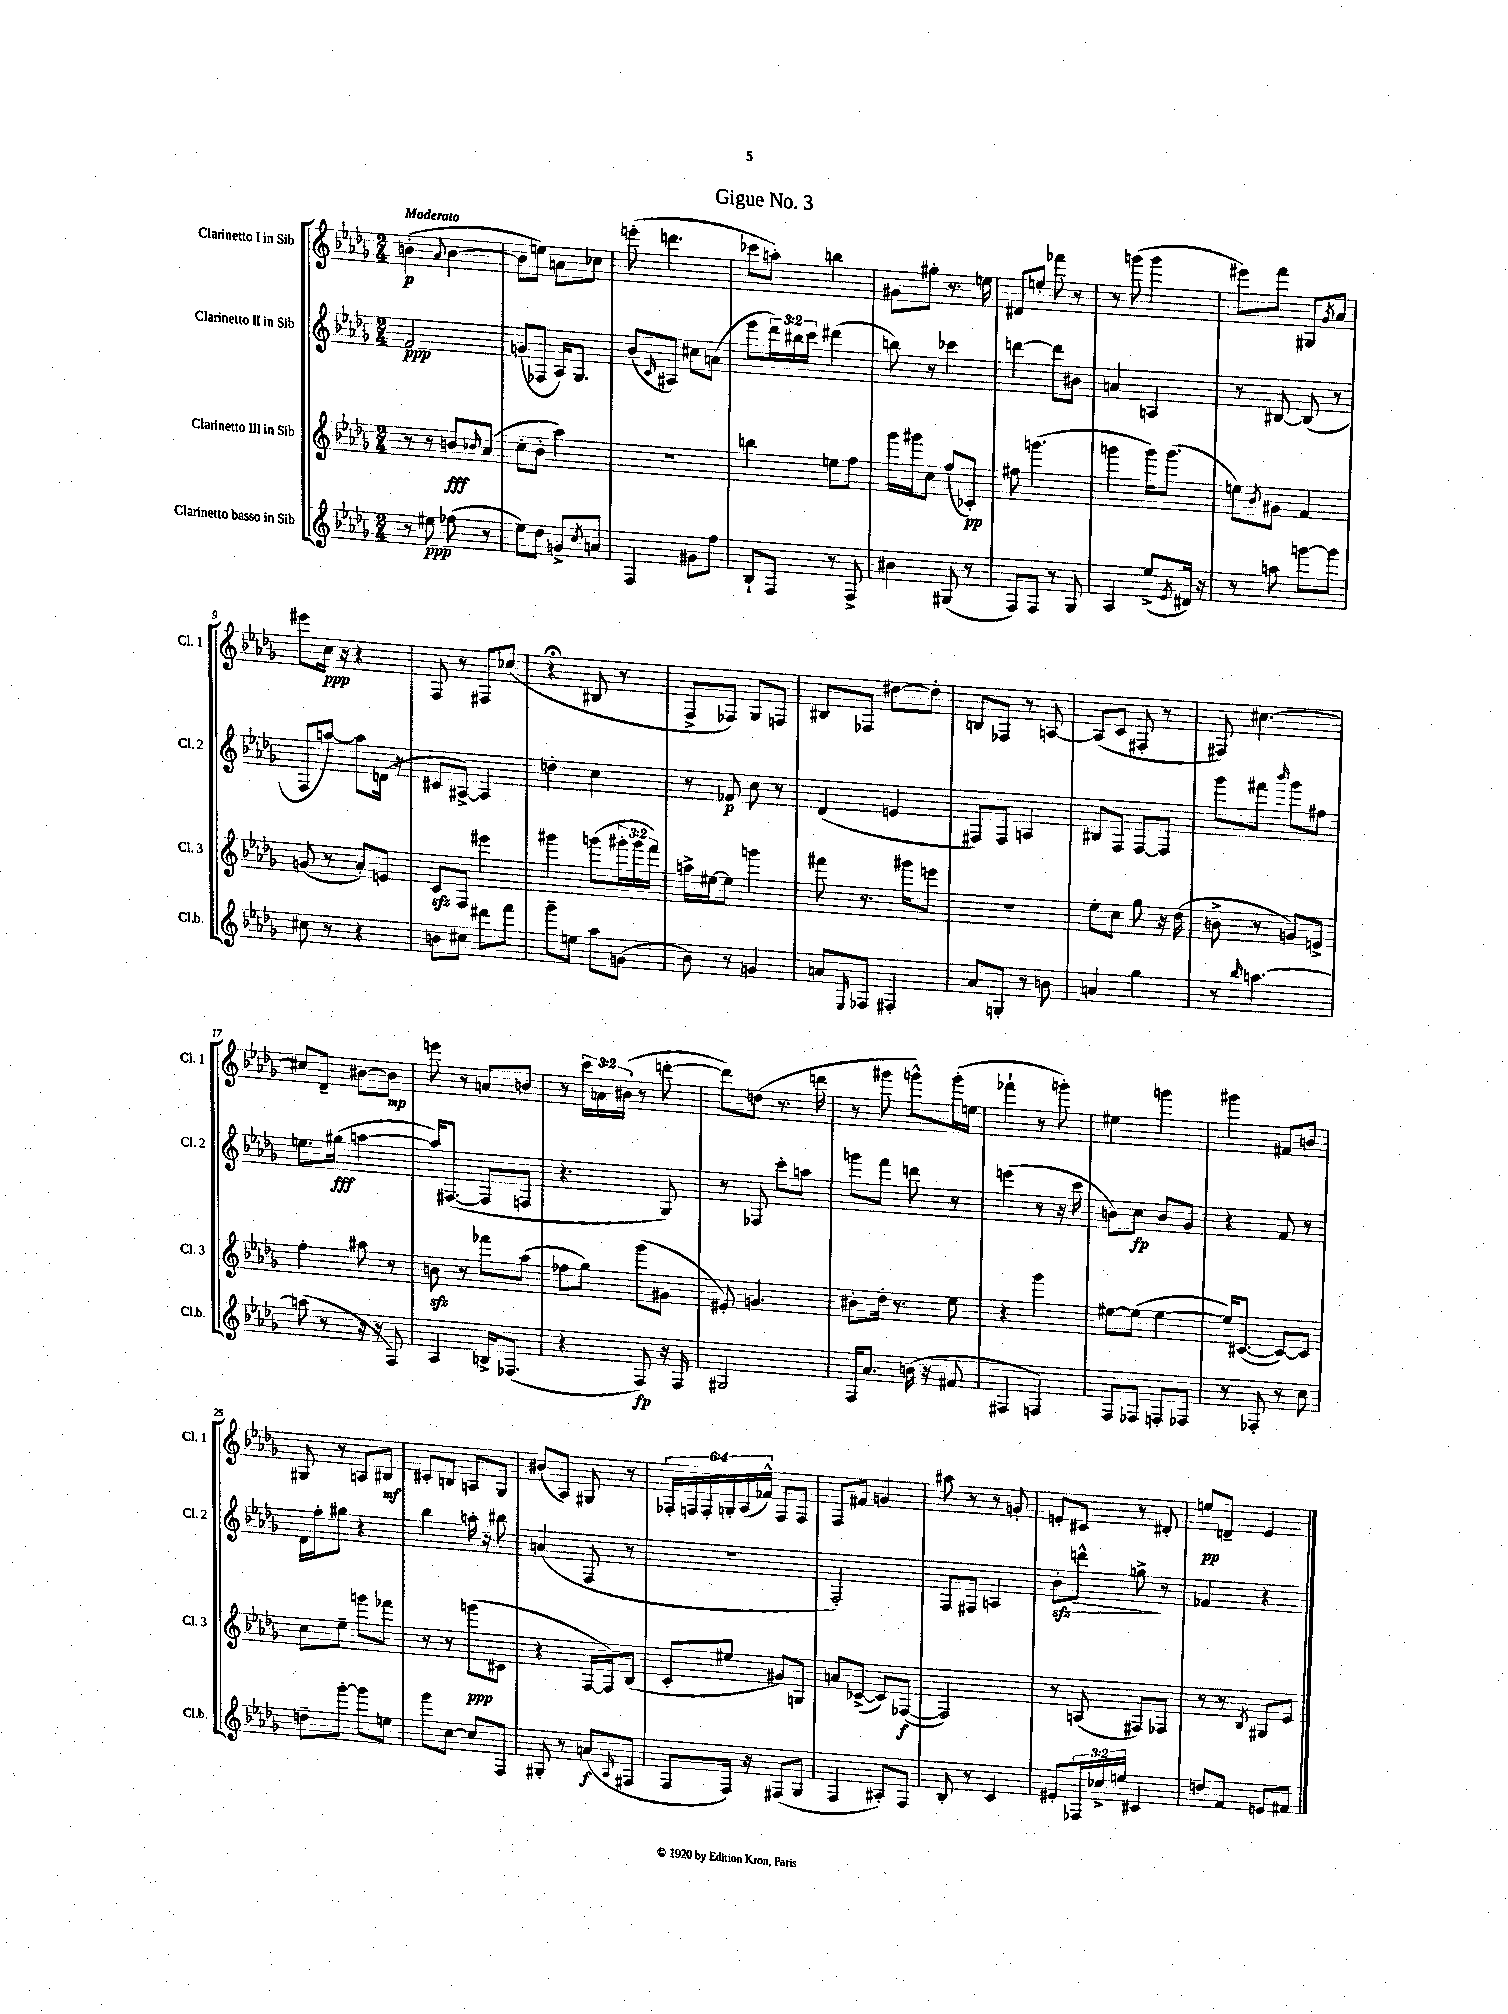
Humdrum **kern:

**kern	**dynam	**kern	**dynam	**kern	**dynam	**kern	**dynam
*part4	*part4	*part3	*part3	*part2	*part2	*part1	*part1
*staff4	*staff4	*staff3	*staff3	*staff2	*staff2	*staff1	*staff1
*I"Clarinetto basso in Sib	*	*I"Clarinetto III in Sib	*	*I"Clarinetto II in Sib	*	*I"Clarinetto I in Sib	*
*I'Cl.b.	*	*I'Cl. 3	*	*I'Cl. 2	*	*I'Cl. 1	*
*clefG2	*	*clefG2	*	*clefG2	*	*clefG2	*
*k[b-e-a-d-g-]	*	*k[b-e-a-d-g-]	*	*k[b-e-a-d-g-]	*	*k[b-e-a-d-g-]	*
*M2/4	*	*M2/4	*	*M2/4	*	*M2/4	*
=1	=1	=1	=1	=1	=1	=1	=1
!	!	!	!	!	!	!LO:TX:a:B:t=Moderato	!
8r	.	8r	.	2f/	ppp	(4bn'\	p
8ee#X\	ppp	8r	.	.	.	.	.
.	.	.	.	.	.	8qqa-/	.
(8ff-X\	.	8bn/L	fff	.	.	[4b\	.
.	.	16qqb-X/	.	.	.	.	.
8r	.	(8a-/J	.	.	.	.	.
=2	=2	=2	=2	=2	=2	=2	=2
8ee-\L)	.	8cc'\L	.	(8gn/L	.	8b\L]	.
8dd-\J	.	8b-'\J	.	8F-X/J	.	8een\J)	.
8gn^/L	.	4aa-\)	.	16A-/KL)	.	8an\L	.
.	.	.	.	8.G-/J	.	.	.
8qcc/	.	.	.	.	.	.	.
8an/J	.	.	.	.	.	8cc-X\J	.
=3	=3	=3	=3	=3	=3	=3	=3
4F/	.	2r	.	(8b-/L	.	(8eeen'\	.
.	.	.	.	16qqc/	.	.	.
.	.	.	.	8A#X/J)	.	4.dddn\	.
8g#X\L	.	.	.	8cc#X\L	.	.	.
8ff\J	.	.	.	(8an\J	.	.	.
=4	=4	=4	=4	=4	=4	=4	=4
8B-`/L	.	4bbn\	.	8eee-\L	.	8ccc-X\L	.
8F/J	.	.	.	24ddd-\L)	.	8aan'\J)	.
.	.	.	.	24bb#X\	.	.	.
.	.	.	.	24ccc\JJ	.	.	.
8r	.	8een\L	.	(4ddd#X\	.	4bbn\	.
8F^/	.	8ff\J	.	.	.	.	.
=5	=5	=5	=5	=5	=5	=5	=5
4b#X\	.	16ggg-\LL	.	8bbn\)	.	8g#X\L	.
.	.	16ggg#X\J	.	.	.	.	.
.	.	8cc\J	.	8r	.	8gg#X'\J	.
(8G#X/	.	(8ff/L	.	4ccc-X\	.	8.r	.
8r	.	8c-X'/J)	pp	.	.	.	.
.	.	.	.	.	.	16een\	.
=6	=6	=6	=6	=6	=6	=6	=6
8F/L)	.	8ff#X\	.	[4dddn\	.	8d#X/L	.
8F/J	.	(4.gggn\	.	.	.	8een'/J	.
8r	.	.	.	8ddd\L]	.	8fff-X\	.
8G-/	.	.	.	8b#X\J	.	8r	.
=7	=7	=7	=7	=7	=7	=7	=7
4A-/	.	4gggn\	.	4an/	.	8r	.
.	.	.	.	.	.	(8gggn\	.
(8ee-^/L	.	16ggg\KL)	.	4An/	.	4ggg\	.
.	.	(8.ggg\J	.	.	.	.	.
8qe-/	.	.	.	.	.	.	.
16d#X/Jk)	.	.	.	.	.	.	.
16r	.	.	.	.	.	.	.
=8	=8	=8	=8	=8	=8	=8	=8
8r	.	8een\L)	.	8r	.	8eee#X\L)	.
.	.	8qb-/	.	.	.	.	.
8aan\	.	8g#X\J	.	[8B#X/	.	8fff\J	.
[8gggn\L	.	4f/	.	(8B#/]	.	8G#X/L	.
.	.	.	.	.	.	8qg-/	.
8ggg\J]	.	.	.	8r	.	8a-/J	.
!!LO:LB:g=z
=9	=9	=9	=9	=9	=9	=9	=9
8cc#X\	.	(8gn/	.	8F/L	.	8eee#X\L	.
8r	.	8r	.	[8aan/J)	.	16cc\Jk	ppp
.	.	.	.	.	.	16r	.
4r	.	8a-'/L)	.	8aa\L]	.	4r	.
.	.	8en/J	.	(16dn\Jk	.	.	.
.	.	.	.	16r	.	.	.
=10	=10	=10	=10	=10	=10	=10	=10
8bn\L	.	8czz/L	.	8c#X/L	.	8F/	.
8cc#X\J	.	8F/J	.	[8A#X^/J)	.	8r	.
8ddd#X\L	.	4eee#X\	.	4A#/]	.	8F#X/L	.
8fff\J	.	.	.	.	.	(8cc-X/J	.
=11	=11	=11	=11	=11	=11	=11	=11
8ggg-~\L	.	4ggg#X\	.	4ddn'\	.	4r;<	.
8een\J	.	.	.	.	.	.	.
8aa-\L	.	(8gggn\L	.	4cc\	.	8B#X/	.
(8gn\J	.	24ggg#X'\L	.	.	.	8r	.
.	.	24ggg#\	.	.	.	.	.
.	.	24fff\JJ)	.	.	.	.	.
=12	=12	=12	=12	=12	=12	=12	=12
8b-\)	.	16aan^\LL	.	8r	.	8F^/L	.
.	.	[16ee#X\J	.	.	.	.	.
8r	.	8ee#\J]	.	8f-X/	p	8F-X/J)	.
4gn/	.	4gggn\	.	8cc\	.	8G-/L	.
.	.	.	.	8r	.	8Fn/J	.
=13	=13	=13	=13	=13	=13	=13	=13
8an/L	.	8fff#X\	.	(4d-/	.	8B#X/L	.
16qqE-/	.	.	.	.	.	.	.
8F-X/J	.	8.r	.	.	.	8F-X/J	.
4F#X'/	.	.	.	4en/	.	[8dd#X\L	.
.	.	16ggg#X\KL	.	.	.	.	.
.	.	8eeen\J	.	.	.	8dd#'\J]	.
=14	=14	=14	=14	=14	=14	=14	=14
8a-/L	.	2r	.	8F#X/L)	.	8Bn/L	.
8Gn'/J	.	.	.	8F#/J	.	8F-X/J	.
8r	.	.	.	4An/	.	8r	.
8bn\	.	.	.	.	.	[8An/	.
=15	=15	=15	=15	=15	=15	=15	=15
4an/	.	8ee-'\L	.	8B#X/L	.	(8A/L]	.
.	.	8cc\J	.	8F/J	.	8c/J	.
4gg-\	.	8gg-\	.	[8F/L	.	8F#X'/	.
.	.	16r	.	8F/J]	.	8r	.
.	.	(16dd-\	.	.	.	.	.
=16	=16	=16	=16	=16	=16	=16	=16
8r	.	8bn^\	.	8ggg-\L	.	8F#X/)	.
16qqbb-/	.	.	.	.	.	.	.
[4.aan\	.	8r	.	8fff#X\J	.	[4.cc#X\	.
.	.	.	.	16qqbbb-/	.	.	.
.	.	8gn/L)	.	8ggg-\L	.	.	.
.	.	8en^/J	.	8ff#X\J	.	.	.
!!LO:LB:g=z
=17	=17	=17	=17	=17	=17	=17	=17
(8aan\]	.	4ff'\	.	8.een\L	.	8cc#X/L]	.
8r	.	.	.	.	.	8d-~/J	.
.	.	.	.	(16gg#X\Jk	fff	.	.
16r	.	8aa#X\	.	[4aan\	.	[8b#X\L	.
16r	.	.	.	.	.	.	.
8F/)	.	8r	.	.	.	8b#\J]	mp
=18	=18	=18	=18	=18	=18	=18	=18
4A-/	.	8bnzz\	.	16aa/KL])	.	8eeen\	.
.	.	.	.	([8.F#X/J	.	.	.
.	.	8r	.	.	.	8r	.
16Bn^/KL	.	8fff-X\L	.	8F#/L]	.	8an/L	.
(8.F-X/J	.	.	.	.	.	.	.
.	.	(8aa-\J	.	8Fn/J	.	8bn/J	.
=19	=19	=19	=19	=19	=19	=19	=19
4r	.	8ff-X\L	.	4.r	.	8r	.
.	.	8gg-\J)	.	.	.	24ccc\LL	.
.	.	.	.	.	.	24an\	.
.	.	.	.	.	.	(24b#X\JJ	.
8F/)	fp	(8ggg-\L	.	.	.	8r	.
16r	.	8g#X\J	.	8G-/)	.	[8dddn'\	.
16F/	.	.	.	.	.	.	.
=20	=20	=20	=20	=20	=20	=20	=20
2G#X/	.	8e#X'/)	.	8r	.	8ddd\L])	.
.	.	4.gn/	.	8F-X/	.	(8ddn\J	.
.	.	.	.	8ccc'\L	.	8.r	.
.	.	.	.	8aan\J	.	.	.
.	.	.	.	.	.	16dddn\	.
=21	=21	=21	=21	=21	=21	=21	=21
16F/KL	.	8b#X'\L	.	8gggn\L	.	8r	.
8.a-/J	.	.	.	.	.	.	.
.	.	16dd-'\Jk	.	8fff\J	.	8ggg#X\	.
.	.	8.r	.	.	.	.	.
(16bn\	.	.	.	8dddn\	.	8gggn^^\L)	.
16r	.	.	.	.	.	.	.
8f#X/	.	8ee-\	.	8r	.	(16ggg'\L	.
.	.	.	.	.	.	16een\JJ	.
=22	=22	=22	=22	=22	=22	=22	=22
4F#X/	.	4r	.	(4eeen\	.	4fff-X`\	.
4Fn/)	.	4ggg-\	.	8r	.	8r	.
.	.	.	.	16r	.	8gggn'\)	.
.	.	.	.	16ccc\	.	.	.
=23	=23	=23	=23	=23	=23	=23	=23
8F/L	.	[8ee#X\L	.	8bn\L)	.	4ee#X\	.
8F-X/J	.	(8ee#\J]	.	8cc\J	fp	.	.
8Fn'/L	.	[4ee#\	.	8b/L	.	4gggn\	.
8F-X/J	.	.	.	8g-/J	.	.	.
=24	=24	=24	=24	=24	=24	=24	=24
8r	.	16ee#/KL])	.	4r	.	4ggg#X\	.
.	.	([8.c#X/J	.	.	.	.	.
8F-X'/	.	.	.	.	.	.	.
8r	.	8c#/L_)	.	8f/	.	8f#X/L	.
8cc\	.	8c#/J]	.	8r	.	8bn/J	.
!!LO:LB:g=z
=25	=25	=25	=25	=25	=25	=25	=25
8ddn~\L	.	8cc\L	.	16d-\LL	.	8G#X/	.
.	.	.	.	16ff'\J	.	.	.
[8ggg-'\J	.	8ee-~\J	.	8gg#X\J	.	8r	.
8ggg-\L]	.	8gggn\L	.	4r	.	8An/L	.
8een\J	.	8fff-X\J	.	.	.	8B#X/J	mf
=26	=26	=26	=26	=26	=26	=26	=26
8ggg-\L	.	8r	.	4bb-\	.	8c#X'/L	.
[8cc\J	.	8r	.	.	.	8Bn/J	.
8cc/L]	.	(8gggn\L	ppp	16aan'\	.	8An/L	.
.	.	.	.	16r	.	.	.
8F/J	.	8c#X\J	.	8bb#X\	.	8G-/J	.
=27	=27	=27	=27	=27	=27	=27	=27
8G#X'/	.	4r	.	(4an/	.	(8b#X/L	.
8r	.	.	.	.	.	8A-/J)	.
(8an/L	f	[16F/LL	.	8F/	.	8G#X/	.
.	.	16F/J])	.	.	.	.	.
16qqA-/	.	.	.	.	.	.	.
8F#X/J	.	(8B-/J	.	8r	.	8r	.
=28	=28	=28	=28	=28	=28	=28	=28
8F/L	.	8c'/L	.	2r	.	24F-X'/LL	.
.	.	.	.	.	.	24Fn/	.
.	.	.	.	.	.	24F'/	.
16F/Jk)	.	8ee#X/J	.	.	.	24Gn'/	.
.	.	.	.	.	.	(24A-/	.
16r	.	.	.	.	.	.	.
.	.	.	.	.	.	24f-X^^/JJ)	.
(8F#X/L	.	8g#X/L)	.	.	.	8F/L	.
8G-/J	.	8Gn/J	.	.	.	8F/J	.
=29	=29	=29	=29	=29	=29	=29	=29
4F/	.	8an/L	.	2F'/)	.	8F/L	.
.	.	([8c-X^/J	.	.	.	8f#X/J	.
8A#X'/L)	.	8c-/L])	.	.	.	4gn/	.
8F/J	.	([8F-X/J	f	.	.	.	.
=30	=30	=30	=30	=30	=30	=30	=30
8B-'/	.	2F-/])	.	8F/L	.	8aa#X\	.
8r	.	.	.	8F#X/J	.	8r	.
4c/	.	.	.	4An/	.	8r	.
.	.	.	.	.	.	8gn'/	.
=31	=31	=31	=31	=31	=31	=31	=31
!	!	!	!	!	!LO:HP:b	!	!
8e#X'/L	.	8r	.	8b-zz'\L	>	8en'/L	.
24F-X/L	.	(8An/	.	8dddn^^\J	.	8c#X/J	.
24cc-X^/	.	.	.	.	.	.	.
24een/JJ	.	.	.	.	.	.	.
4c#X/	.	8F#X/L)	.	8ggn^\	.	8r	.
.	.	8F-X/J	.	8r	]	8d#X'/	.
=32	=32	=32	=32	=32	=32	=32	=32
8ddn/L	.	8r	.	4f-X/	.	8een/L	pp
8f/J	.	8r	.	.	.	8dn~/J	.
.	.	8qB-/	.	.	.	.	.
8en/L	.	8G#X/L	.	4r	.	4e-/	.
8f#X/J	.	8e-/J	.	.	.	.	.
==	==	==	==	==	==	==	==
*-	*-	*-	*-	*-	*-	*-	*-
